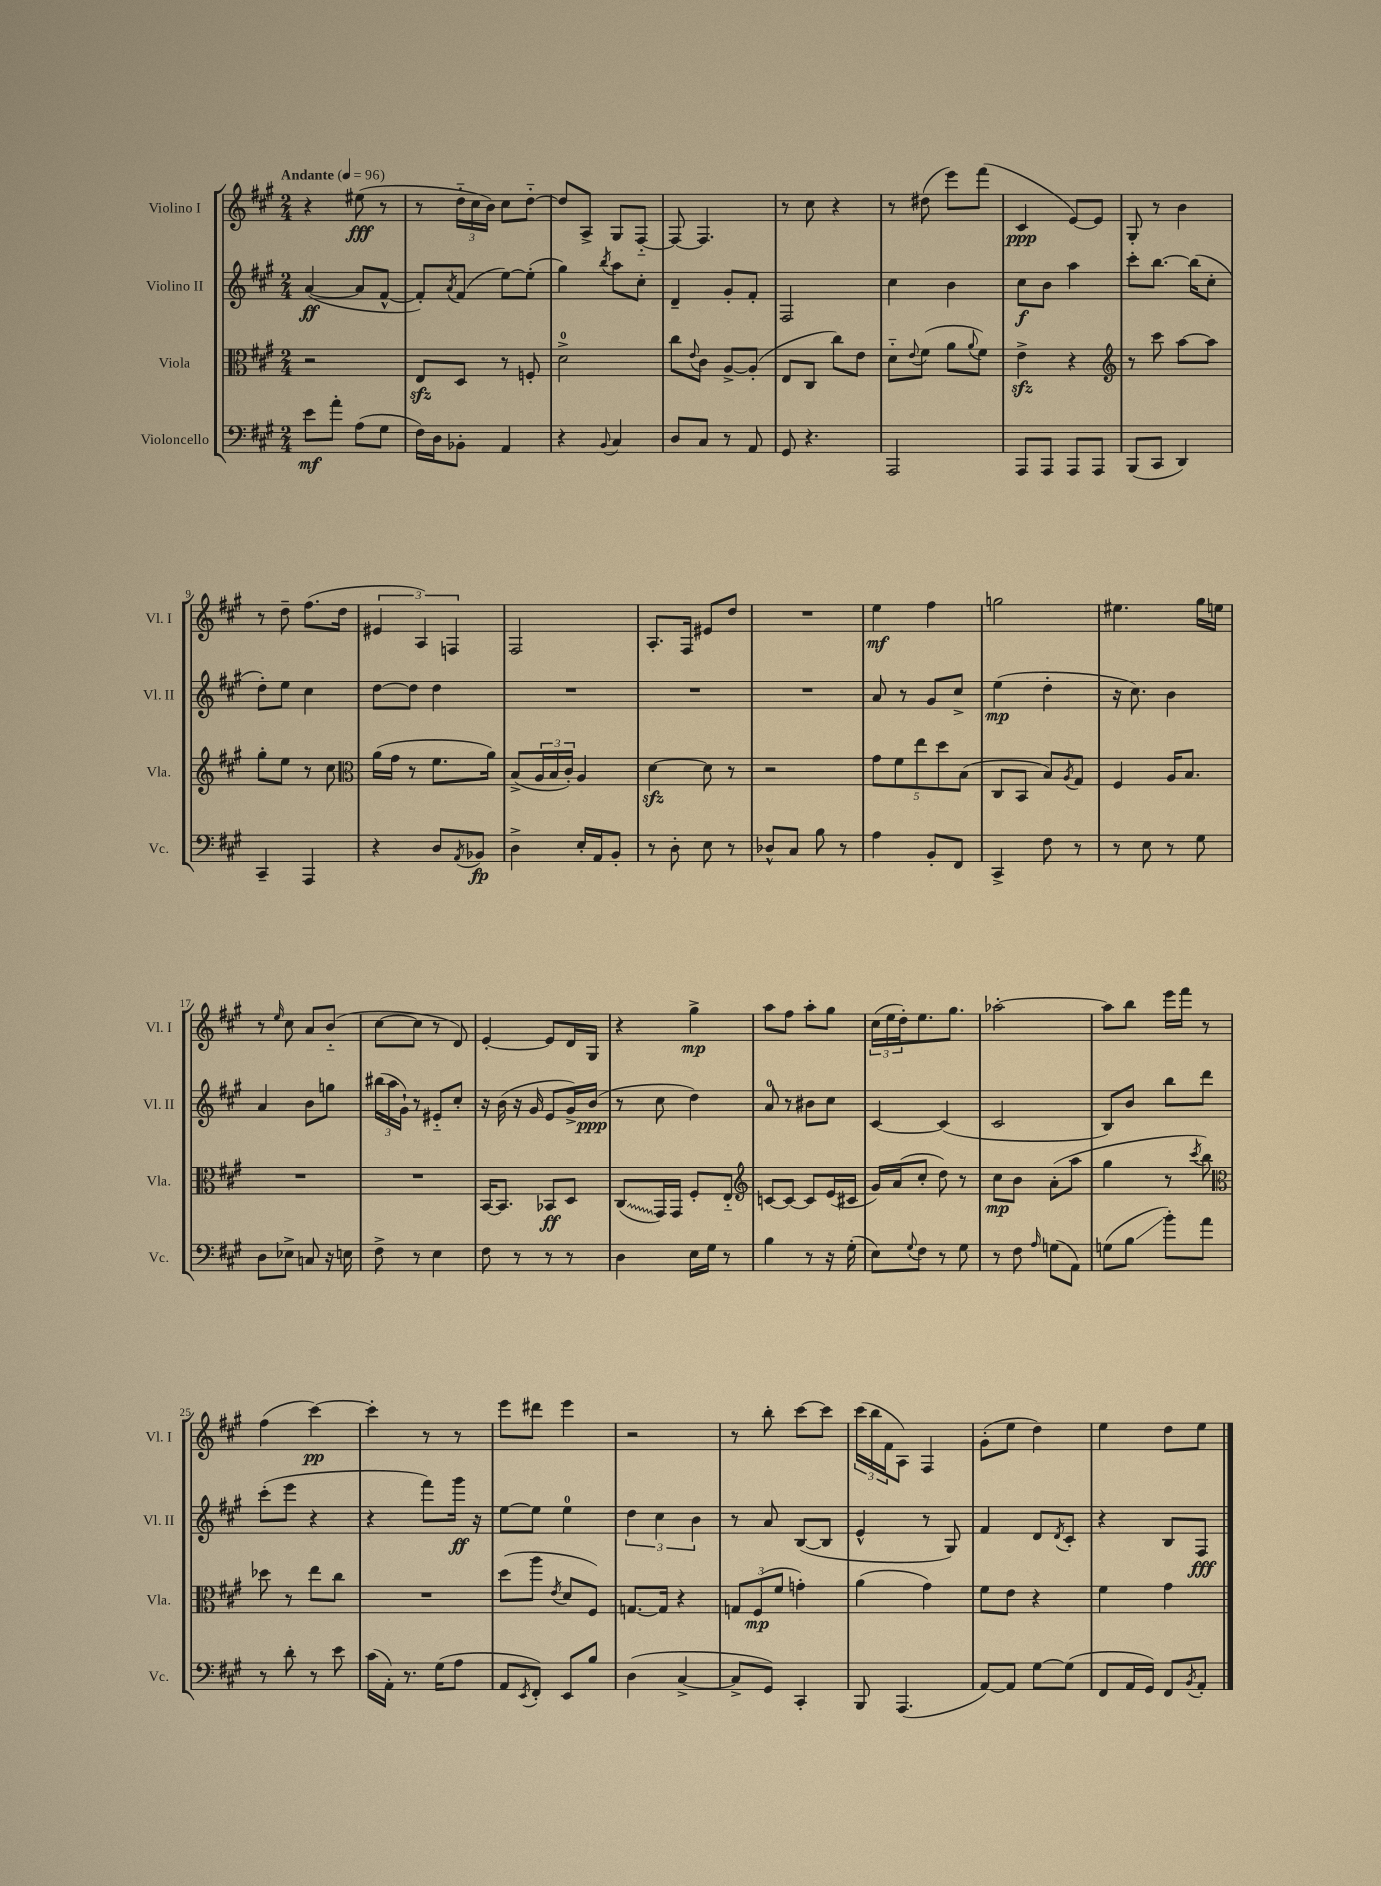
<<
\new StaffGroup <<
\new Staff = "s0" \with { instrumentName = "Violino I" shortInstrumentName = "Vl. I" } {
    \clef treble \key a \major \numericTimeSignature \time 2/4 \tempo "Andante" 4 = 96
    r4 eis''8\fff( r8 |
    r8 \tuplet 3/2 { d''16-_ cis''16 b'16) } cis''8 d''8~-_ |
    d''8 a8-> gis8 fis8~-_ |
    fis8~ fis4. |
    r8 cis''8 r4 |
    r8 dis''8( e'''8) fis'''8( |
    cis'4\ppp e'8~) e'8 |
    gis8-. r8 b'4 |
    r8 d''8-- fis''8.( d''16 |
    \tuplet 3/2 { eis'4 a4) f4 } |
    fis2 |
    a8.-. fis16 eis'8 d''8 |
    R2 |
    e''4\mf fis''4 |
    g''2 |
    eis''4. gis''16 e''16 |
    r8 \grace { e''16 } cis''8 a'8 b'8-_( |
    cis''8~ cis''8 r8 d'8) |
    e'4~-. e'8 d'16 gis16 |
    r4 gis''4->\mp |
    a''8 fis''8 a''8-. gis''8 |
    \tuplet 3/2 { cis''16( e''16 d''16-.) } e''8. gis''8. |
    aes''2~-. |
    aes''8 b''8 e'''16 fis'''16 r8 |
    fis''4( cis'''4~\pp) |
    cis'''4-. r8 r8 |
    e'''8 dis'''8 e'''4 |
    r2 |
    r8 b''8-. cis'''8~ cis'''8 |
    \tuplet 3/2 { cis'''16( b''16 fis'16 } a8) fis4 |
    gis'8-.( e''8 d''4) |
    e''4 d''8 e''8 \bar "|." |
}
\new Staff = "s1" \with { instrumentName = "Violino II" shortInstrumentName = "Vl. II" } {
    \clef treble \key a \major \numericTimeSignature \time 2/4
    a'4~\ff( a'8 fis'8~-^ |
    fis'8-.) \acciaccatura { a'8 } fis'8( e''8~) e''8-.( |
    gis''4) \acciaccatura { b''8 } a''8 cis''8-. |
    d'4-- gis'8-. fis'8-. |
    fis2 |
    cis''4 b'4 |
    cis''8\f b'8 a''4 |
    cis'''8-. b''8.~ b''16( cis''8-. |
    d''8-.) e''8 cis''4 |
    d''8~ d''8 d''4 |
    R2 |
    R2 |
    R2 |
    a'8 r8 gis'8 cis''8-> |
    e''4\mp( d''4-. |
    r16 cis''8.) b'4 |
    a'4 b'8 g''8 |
    \tuplet 3/2 { bis''16( a''16 gis'16-!) } r8 eis'8-_ cis''8-. |
    r16 b'16( r16 gis'16 e'8 gis'16->) b'16\ppp( |
    r8 cis''8 d''4) |
    a'8-0 r8 bis'8 cis''8 |
    cis'4~ cis'4( |
    cis'2 |
    b8) b'8 b''8 d'''8 |
    cis'''8-.( e'''8 r4 |
    r4 fis'''8) gis'''16\ff r16 |
    e''8~ e''8 e''4-0 |
    \tuplet 3/2 { d''4 cis''4 b'4 } |
    r8 a'8 b8~( b8 |
    e'4-^ r8 gis8) |
    fis'4 d'8 \acciaccatura { d'8 } cis'8-. |
    r4 b8 fis8\fff \bar "|." |
}
\new Staff = "s2" \with { instrumentName = "Viola" shortInstrumentName = "Vla." } {
    \clef alto \key a \major \numericTimeSignature \time 2/4
    r2 |
    e8\sfz d8 r8 f8-. |
    d'2-0-> |
    cis''8 \appoggiatura { e'8 } cis'8 a8~-> a8-.( |
    e8 cis8 cis''8) e'8 |
    d'8-_ \appoggiatura { e'8 } fis'8( a'8 \appoggiatura { a'8 } fis'8) |
    e'4->\sfz r4 |
    \clef treble r8 cis'''8 a''8~ a''8 |
    gis''8-. e''8 r8 cis''8 |
    \clef alto a'16( gis'16 r8 fis'8. a'16) |
    b8->( \tuplet 3/2 { a16 b16 cis'16-.) } a4 |
    d'4~\sfz d'8 r8 |
    r2 |
    \tuplet 5/4 { gis'8 fis'8 e''8 d''8 b8( } |
    cis8 b,8 b8) \acciaccatura { a8 } gis8 |
    fis4 a16 b8. |
    R2 |
    R2 |
    b,16~ b,8. bes,8\ff d8 |
    \once \override Glissando.style = #'zigzag cis8\glissando( gis,16) gis,16 fis8-. e8-_ |
    \clef treble c'8~ c'8~ c'8 e'16( cis'16 |
    gis'16) a'16( cis''8-. d''8) r8 |
    cis''8\mp b'8 a'8-.( a''8 |
    gis''4 r8 \acciaccatura { cis'''8 } b''8) |
    \clef alto des''8 r8 e''8 cis''8 |
    R2 |
    d''8( a''8 \acciaccatura { e'8 } d'8 fis8) |
    g8.~ g16 r4 |
    \tuplet 3/2 { g8 fis8\mp( fis'8 } g'4-.) |
    a'4( gis'4) |
    fis'8 e'8 r4 |
    fis'4 gis'4 \bar "|." |
}
\new Staff = "s3" \with { instrumentName = "Violoncello" shortInstrumentName = "Vc." } {
    \clef bass \key a \major \numericTimeSignature \time 2/4
    e'8\mf a'8-. a8( gis8 |
    fis16) d16 bes,8-. a,4 |
    r4 \appoggiatura { b,8 } cis4 |
    d8 cis8 r8 a,8 |
    gis,8 r4. |
    a,,2 |
    a,,8 a,,8 a,,8 a,,8 |
    b,,8( cis,8 d,4) |
    cis,4-- a,,4 |
    r4 d8 \acciaccatura { a,8 } bes,8\fp |
    d4-> e16-. a,16 b,8-. |
    r8 d8-. e8 r8 |
    des8-^ cis8 b8 r8 |
    a4 b,8-. fis,8 |
    cis,4-> fis8 r8 |
    r8 e8 r8 gis8 |
    d8 ees8-> c8 r16 e16 |
    fis8-> r8 e4 |
    fis8 r8 r8 r8 |
    d4 e16 gis16 r8 |
    b4 r8 r16 gis16-.( |
    e8) \appoggiatura { gis8 } fis8 r8 gis8 |
    r8 fis8 \grace { a16 } g8( a,8) |
    g8( b8\glissando b'8-.) a'8 |
    r8 d'8-. r8 e'8 |
    cis'16( a,16-.) r8. gis16( a8 |
    a,8 \acciaccatura { e,8 } fis,8-.) e,8 b8 |
    d4( cis4~-> |
    cis8-> gis,8) cis,4-. |
    b,,8 a,,4.( |
    a,8~) a,8 gis8~ gis8( |
    fis,8 a,16 gis,16) fis,8 \acciaccatura { b,8 } a,8-. \bar "|." |
}
>>
>>
